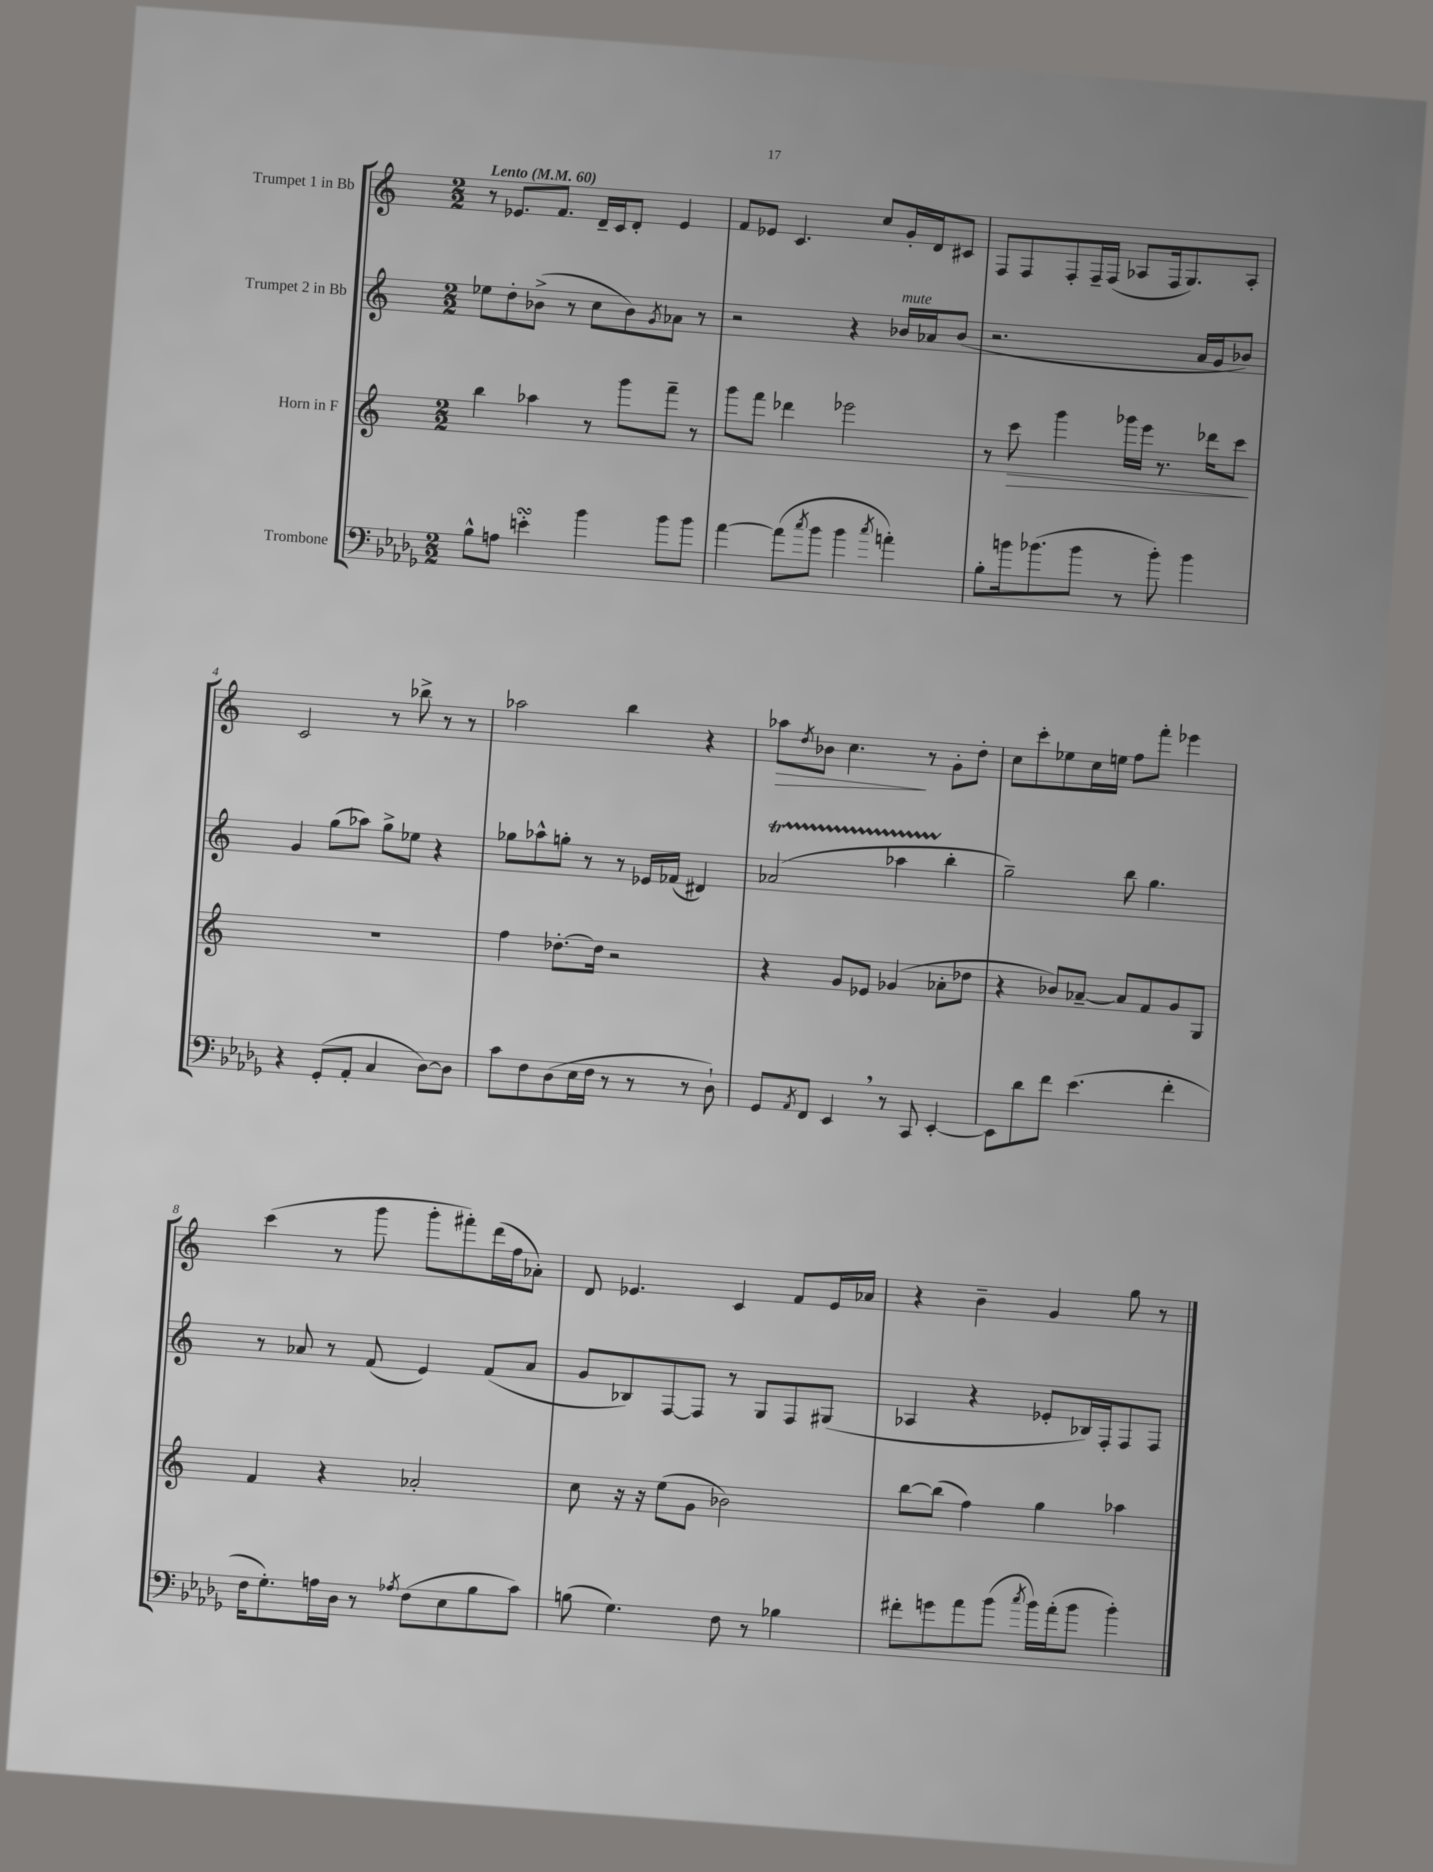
<<
\new StaffGroup <<
\new Staff = "s0" \with { instrumentName = "Trumpet 1 in Bb" } {
    \clef treble \key c \major \numericTimeSignature \time 2/2 \tempo "Lento" 4 = 60
    r8 ees'8. f'8. d'16-- c'16 d'8-. ees'4 |
    f'8 ees'8 c'4. c''8 g'16-. d'16 cis'8 |
    f8 f8 f8-. f16-- f16( aes8 f16 g8.) aes8-. |
    c'2 r8 bes''8-> r8 r8 |
    aes''2 b''4 r4 |
    aes''8\> \acciaccatura { d''8 } bes'8 c''4.\! r8 g'8-. d''8-. |
    c''8 c'''8-. ees''8 c''16 e''16 f''8 f'''8-. ees'''4 |
    c'''4( r8 g'''8 g'''8-. fis'''8-.) d'''16( f''16 aes'8-.) |
    d'8 ees'4. c'4 f'8 ees'16 aes'16 |
    r4 b'4-- g'4 g''8 r8 \bar "|." |
}
\new Staff = "s1" \with { instrumentName = "Trumpet 2 in Bb" } {
    \clef treble \key c \major \numericTimeSignature \time 2/2
    ees''8 d''8-. bes'8->( r8 c''8 bes'8) \acciaccatura { g'8 } aes'8 r8 |
    r2 r4 bes'16^\markup { \italic "mute" } aes'16 bes'8( |
    r2. a'16 g'16 bes'8) |
    g'4 g''8( aes''8) g''8-> ees''8 r4 |
    ges''8 aes''8-^ g''8-. r8 r8 ees'16 fes'16( dis'4) |
    aes'2\startTrillSpan( aes''4 b''4-.\stopTrillSpan |
    g''2--) b''8 g''4. |
    r8 aes'8 r8 f'8( e'4) f'8( aes'8 |
    g'8 bes8) f8~ f8 r8 g8 f8 gis8( |
    aes4 r4 ees'8-. bes16) f16-. f8 f8 \bar "|." |
}
\new Staff = "s2" \with { instrumentName = "Horn in F" } {
    \clef treble \key c \major \numericTimeSignature \time 2/2
    b''4 aes''4 r8 g'''8 f'''8-- r8 |
    g'''8 f'''8 des'''4 ees'''2 |
    r8 c'''8\> g'''4 ges'''16 e'''16 r8. des'''16 c'''8\! |
    R1 |
    f''4 des''8.~-. des''16 r2 |
    r4 g'8 ees'8 ges'4( aes'8-. des''8 |
    r4 bes'8) aes'8~-- aes'8 f'8 g'8 g8 |
    f'4 r4 aes'2-. |
    c''8 r16 r16 e''8( g'8 bes'2) |
    b''8~ b''8( f''4) g''4 aes''4 \bar "|." |
}
\new Staff = "s3" \with { instrumentName = "Trombone" } {
    \clef bass \key des \major \numericTimeSignature \time 2/2
    bes8-^ a8 e'4-.\turn bes'4 bes'8 bes'8 |
    aes'4~ aes'8( \acciaccatura { c''8 } bes'8 bes'4 \acciaccatura { c''8 } a'4-.) |
    bes8-. b'16 bes'8.( bes'8 r8 bes'8-.) bes'4 |
    r4 ges,8-.( aes,8-. c4 des8~) des8 |
    c'8 f8 des8( ees16 f16 r8 r8 r8 des8-!) |
    ges,8 \acciaccatura { aes,8 } f,8 ees,4 \breathe r8 c,8 ees,4~-. |
    ees,8 des'8 f'8 ees'4.( f'4-. |
    f16 ges8.-.) a16 des16 r8 \acciaccatura { aes8 } f8( ees8 bes8 c'8) |
    b8( ges4.) f8 r8 bes4 |
    fis'8-. g'8 aes'8 bes'8( \acciaccatura { c''8 } bes'16) aes'16-.( bes'8 bes'4-.) \bar "|." |
}
>>
>>
